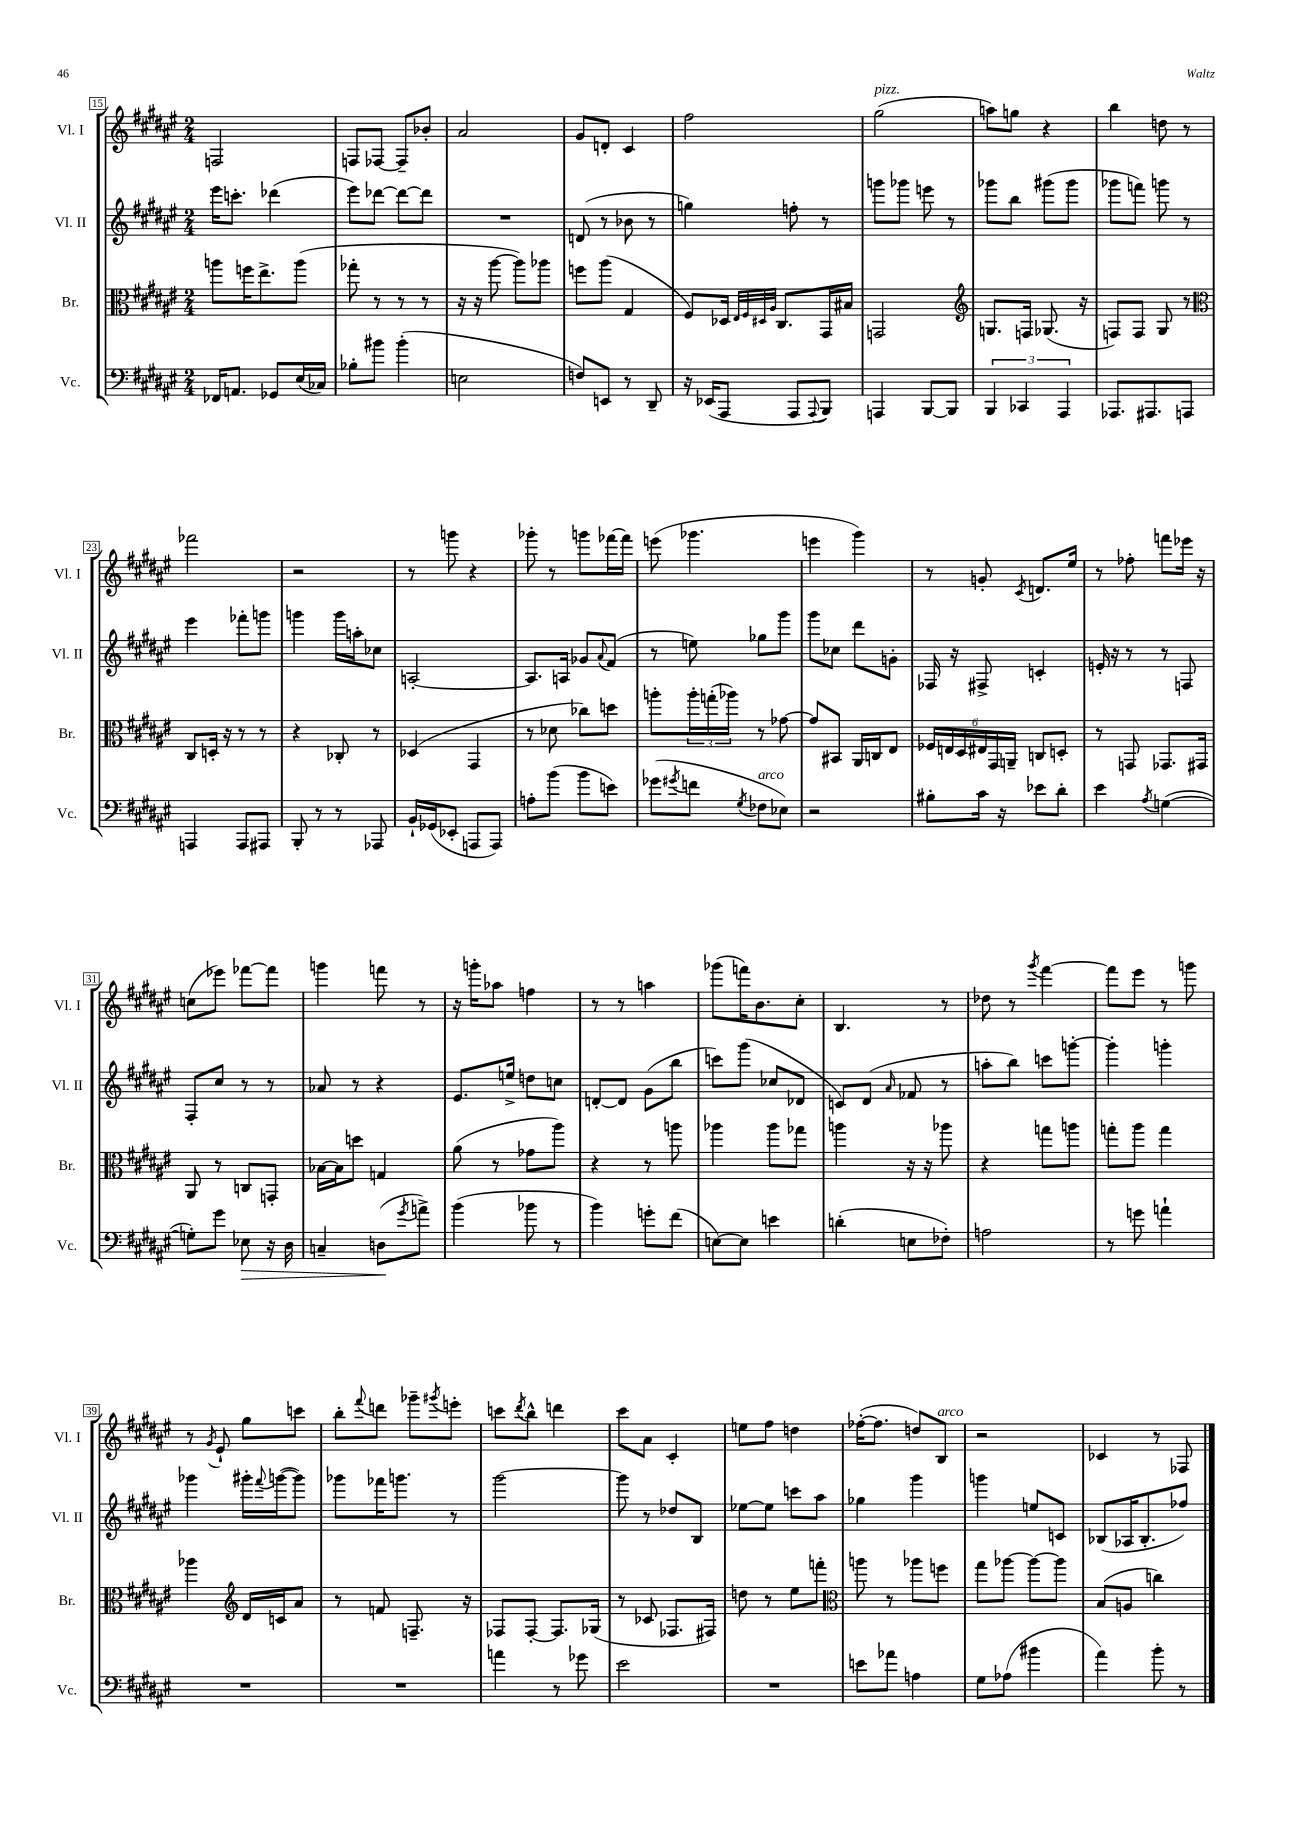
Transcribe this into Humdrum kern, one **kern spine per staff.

**kern	**dynam	**kern	**kern	**kern
*part4	*part4	*part3	*part2	*part1
*staff4	*staff4	*staff3	*staff2	*staff1
*I"Vc.	*	*I"Br.	*I"Vl. II	*I"Vl. I
*I'Vc.	*	*I'Br.	*I'Vl. II	*I'Vl. I
*clefF4	*	*clefC3	*clefG2	*clefG2
*k[f#c#g#d#a#e#]	*	*k[f#c#g#d#a#e#]	*k[f#c#g#d#a#e#]	*k[f#c#g#d#a#e#]
*M2/4	*	*M2/4	*M2/4	*M2/4
=15	=15	=15	=15	=15
16FF-X/KL	.	8aan\L	16eee#\KL	2Fn/
8.AAn/J	.	.	8.cccn'\J	.
.	.	16ffn\K	.	.
.	.	8.ee#^\	.	.
8GG-X/L	.	.	(4ddd-X\	.
(16E#/L	.	(8aa\J	.	.
16C-X/JJ)	.	.	.	.
=16	=16	=16	=16	=16
8B-X'\L	.	8gg-X'\	8eee#\L)	8Fn/L
8b#X\J	.	8r	[8ddd-X\J	[8F-X/J
(4b#'\	.	8r	8ddd-\L_	8F-~/L]
.	.	8r	8ddd-\J]	8b-X'/J
=17	=17	=17	=17	=17
2En\	.	16r	2r	2a#/
.	.	16r	.	.
.	.	[8aa#\	.	.
.	.	8aa#\L])	.	.
.	.	8aa-X\J	.	.
=18	=18	=18	=18	=18
8Fn/L)	.	8ffn\L	(8dn/	8g#/L
8EEn/J	.	(8aa#\J	8r	8dn'/J
8r	.	4G#/	8b-X\	4c#/
8DD#~/	.	.	8r	.
=19	=19	=19	=19	=19
16r	.	8F#/L)	4ggn\)	2ff#\
(16EE-X/KL	.	.	.	.
8AAA#/J	.	16D-X/Jk	.	.
.	.	32qqE#/LLL	.	.
.	.	32qqF#/	.	.
.	.	32qqD#X/	.	.
.	.	32qqA#/JJJ	.	.
.	.	8.C#/L	.	.
8AAA#/L	.	.	8ffn'\	.
8qqAAA#/	.	.	.	.
8BBB/J)	.	16GG#/L	8r	.
.	.	16B#X/JJ	.	.
=20	=20	=20	=20	=20
!	!	!	!	!LO:TX:a:i:t=pizz.
4AAAn/	.	2GGn/	8gggn\L	(2gg#\
.	.	.	8ggg-X\J	.
[8BBB/L	.	.	8eeen\	.
8BBB/J]	.	.	8r	.
=21	=21	=21	=21	=21
*	*	*clefG2	*	*
6BBB/	.	8.Gn/L	8ggg-X\L	8aan\L)
.	.	.	8bb\J	8ggn\J
6CC-X/	.	.	.	.
.	.	16Fn/Jk	.	.
.	.	(8.G-X/	(8ggg#X\L	4r
6AAA#/	.	.	.	.
.	.	.	8ggg#\J	.
.	.	16r	.	.
=22	=22	=22	=22	=22
8.AAA-X/L	.	8Fn/L)	8ggg-X\L	4bb\
.	.	8F/J	8fffn\J)	.
8.AAA#X/	.	.	.	.
.	.	8G#/	8gggn\	8ddn\
8AAAn/J	.	8r	8r	8r
!!LO:LB:g=z
=23	=23	=23	=23	=23
*	*	*clefC3	*	*
4AAAn/	.	8C#/L	4eee#\	2fff-X\
.	.	16Dn'/Jk	.	.
.	.	16r	.	.
8AAA/L	.	8r	8fff-X'\L	.
8AAA#X/J	.	8r	8gggn\J	.
=24	=24	=24	=24	=24
8BBB'/	.	4r	4gggn\	2r
8r	.	.	.	.
8r	.	8C-X'/	16ggg\LL	.
.	.	.	16aan'\J	.
8AAA-X/	.	8r	8cc-X\J	.
=25	=25	=25	=25	=25
16BB`/LL	.	(4D-X/	[2An'/	8r
(16GG-X/J	.	.	.	.
8EE-X'/J	.	.	.	8gggn\
8AAAn/L	.	4GG#/	.	4r
8AAA/J)	.	.	.	.
=26	=26	=26	=26	=26
8An'\L	.	8r	8.A/L]	8ggg-X'\
(8b\J	.	8d-X\	.	8r
.	.	.	16An/Jk	.
8b\L	.	8cc-X\L)	8g-X/L	8gggn\L
.	.	.	8qqa#/	.
8en\J)	.	8ddn\J	(8f#/J	[16fff-X\L
.	.	.	.	16fff-\JJ]
=27	=27	=27	=27	=27
(8g-X\L	.	8aan'\L	8r	(8eeen\
8qg#X/	.	.	.	.
8fn\J	.	24aa'\L	8een\)	4.ggg-X\
.	.	(24ggn'\	.	.
.	.	24aa-X\JJ)	.	.
8qG#/	.	.	.	.
!LO:TX:a:i:t=arco	!	!	!	!
8F-X\L	.	8r	8gg-X\L	.
8E-X\J)	.	[8g-X\	8ggg#\J	.
=28	=28	=28	=28	=28
2r	.	8g-/L]	8ggg#\L	4eeen\
.	.	8BB#X/J	8cc-X\J	.
.	.	16AA#/LL	8ddd#\L	4ggg#\)
.	.	16Cn/J	.	.
.	.	8E#/J	8gn'\J	.
=29	=29	=29	=29	=29
8B#X'\L	.	24F-X/LL	16F-X/	8r
.	.	24En/	.	.
.	.	.	16r	.
.	.	24D#/	.	.
16c#\Jk	.	24E#X/	8F#X^/	8gn'/
.	.	24GG#/	.	.
16r	.	.	.	.
.	.	24AAn~/JJ	.	.
.	.	.	.	8qc#/
8e-X\L	.	8Cn/L	4cn'/	8.dn/L
8d#'\J	.	8Dn'/J	.	.
.	.	.	.	16ee#/Jk
=30	=30	=30	=30	=30
4e#\	.	8r	16en'/	8r
.	.	.	16r	.
.	.	8GGn/	8r	8ff-X'\
8qA#/	.	.	.	.
([4Gn\	.	8.GG-X/L	8r	8fffn\L
.	.	.	8Fn/	16eee-X\Jk
.	.	16GG#X/Jk	.	16r
!!LO:LB:g=z
=31	=31	=31	=31	=31
8Gn'\L])	.	8AA#/	8F#'/L	(8ccn\L
8g#\J	.	8r	8cc#/J	8eee-X\J)
!	!LO:HP:b	!	!	!
8E-X\	>	8Cn/L	8r	[8fff-X\L
16r	.	8GGn'/J	8r	8fff-\J]
16D#\	.	.	.	.
=32	=32	=32	=32	=32
4Cn~/	.	[16B-X\LL	8a-X/	4gggn\
.	.	16B-\J]	.	.
.	.	8ddn\J	8r	.
(8Dn\L	.	4Gn/	4r	8fffn\
8qg#/	.	.	.	.
8an^\J)	]	.	.	8r
=33	=33	=33	=33	=33
(4b\	.	(8a#\	8.e#/L	16r
.	.	.	.	16gggn'\KL
.	.	8r	.	8aa-X\J
.	.	.	16een^/Jk	.
8b-X\	.	8g-X\L	8ddn\L	4ffn\
8r	.	8aa#\J)	8ccn\J	.
=34	=34	=34	=34	=34
4b\)	.	4r	[8dn'/L	8r
.	.	.	8d/J]	8r
8gn'\L	.	8r	(8g#\L	4aan\
(8f#\J	.	8aan\	8bb\J	.
=35	=35	=35	=35	=35
[8En\L)	.	4aa-X\	8cccn\L)	(8ggg-X\L
8E\J]	.	.	(8ggg#\J	16fffn\K)
.	.	.	.	8.b\
4en\	.	8aa-\L	8cc-X/L	.
.	.	8gg-X\J	8d-X/J	8cc#'\J
=36	=36	=36	=36	=36
(4dn'\	.	4aan\	8cn/L)	4.B/
.	.	.	(8d#/J	.
.	.	.	16qqa#/	.
8En\L	.	16r	8f-X/	.
.	.	16r	.	.
8F-X'\J)	.	8aa-X\	8r	8r
=37	=37	=37	=37	=37
2An\	.	4r	8aan'\L	8dd-X\
.	.	.	8bb\J)	8r
.	.	.	.	8qggg#/
.	.	8ggn\L	8cccn\L	[4fff#\
.	.	8aan\J	[8gggn'\J	.
=38	=38	=38	=38	=38
8r	.	8ggn'\L	4ggg'\]	8fff#\L]
8gn\	.	8aa#\J	.	8eee#\J
4an`\	.	4gg\	4gggn'\	8r
.	.	.	.	8gggn\
!!LO:LB:g=z
=39	=39	=39	=39	=39
2r	.	4aa-X\	4ggg-X\	8r
.	.	.	.	8qg#/
.	.	.	.	8e#`/
*	*	*clefG2	*	*
.	.	16d#/LL	16ggg#X'\LL	8gg#\L
.	.	.	8qqfff#/	.
.	.	16cn/J	([16gggn\J	.
.	.	8a#/J	8ggg\J])	8cccn\J
=40	=40	=40	=40	=40
2r	.	8r	8ggg-X\L	8bb'\L
.	.	.	.	8qqfff#/
.	.	8fn/	16fff-X\K	8dddn\J
.	.	.	8.gggn\J	.
.	.	8.Fn~/	.	8ggg-X~\L
.	.	.	.	8qggg#X/
.	.	.	8r	8eeen'\J
.	.	16r	.	.
=41	=41	=41	=41	=41
4an\	.	8F-X/L	[2ggg#\	8cccn\L
.	.	.	.	8qddd#/
.	.	[8F-'/J	.	8bb^^\J
8r	.	8.F-/L]	.	4dddn\
8g-X\	.	.	.	.
.	.	(16G-X/Jk	.	.
=42	=42	=42	=42	=42
2e#\	.	8r	8ggg#\]	8ccc#\L
.	.	8c-X/	8r	8a#\J
.	.	8.F-X/L	8dd-X/L	4c#'/
.	.	.	8B/J	.
.	.	16F#X/Jk)	.	.
=43	=43	=43	=43	=43
2r	.	8ddn\	[8ee-X\L	8een\L
.	.	8r	8ee-\J]	8ff#\J
.	.	8ee#\L	8cccn\L	4ddn\
.	.	8fffn'\J	8aa#\J	.
=44	=44	=44	=44	=44
*	*	*clefC3	*	*
8en\L	.	8aan\	4gg-X\	([16ff-X'\KL
.	.	.	.	8.ff-\J]
8a-X\J	.	8r	.	.
4An\	.	8aa-X\L	4ggg#\	8ddn/L)
!	!	!	!	!LO:TX:a:i:t=arco
.	.	8ffn\J	.	8B/J
=45	=45	=45	=45	=45
8G#\L	.	8gg#\L	4gggn\	2r
(8A-X\J	.	[8aa-X\J	.	.
4b#X\	.	8aa-\L_	8een/L	.
.	.	8aa-\J]	8cn/J	.
=46	=46	=46	=46	=46
4a#\)	.	(8B/L	(8B-X/L	4c-X/
.	.	8An/J	16A-X/K	.
.	.	.	8.B-'/	.
8b'\	.	4ccn\)	.	8r
8r	.	.	8ff-X/J)	8F-X/
==	==	==	==	==
*-	*-	*-	*-	*-
